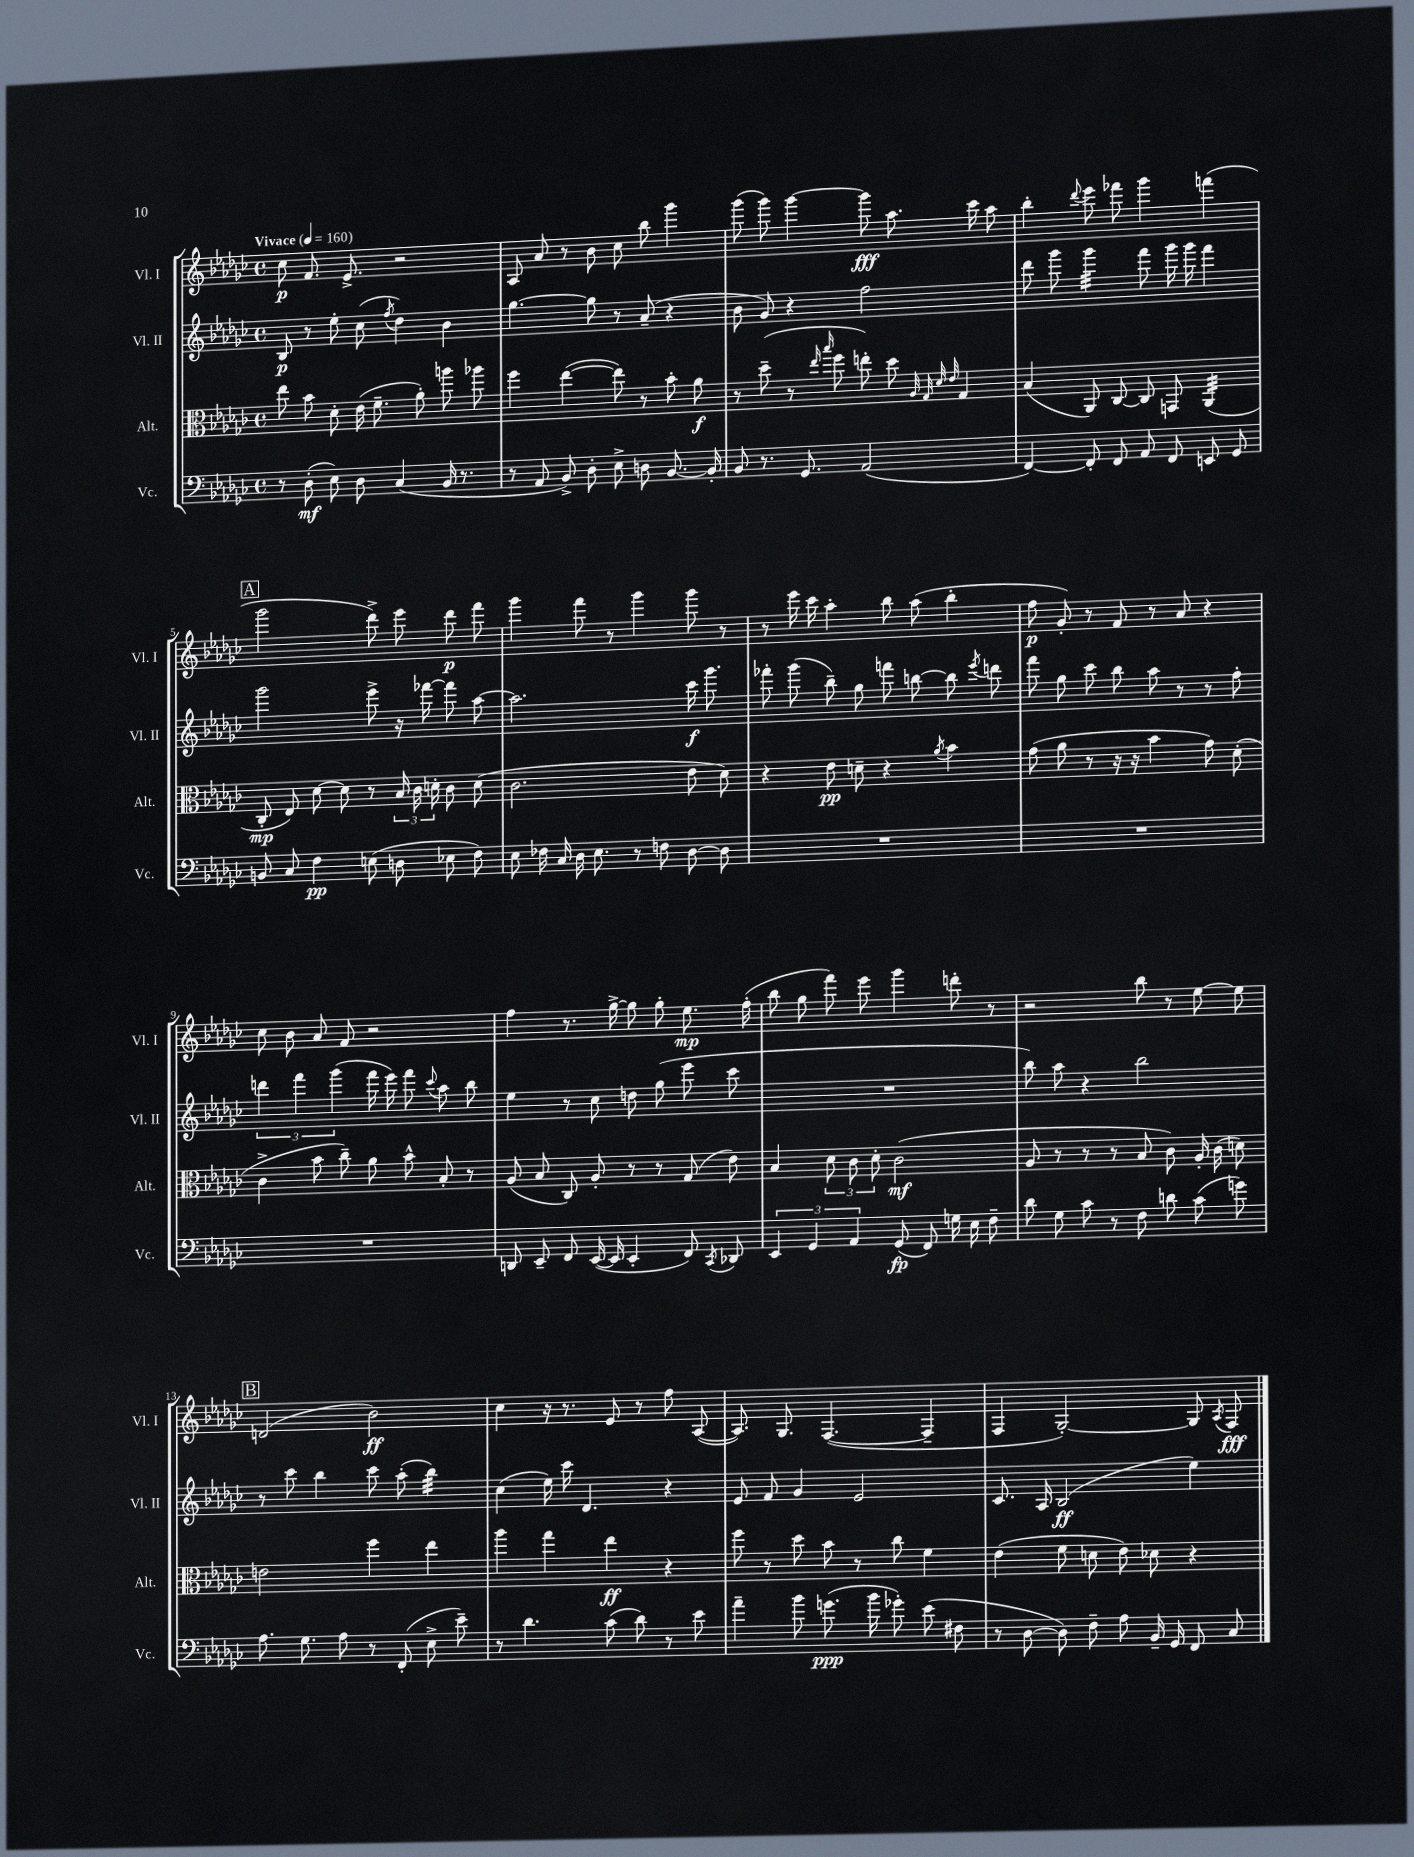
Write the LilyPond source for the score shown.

<<
\new StaffGroup <<
\new Staff = "s0" \with { instrumentName = "Vl. I" shortInstrumentName = "Vl. I" } {
    \clef treble \key ges \major \defaultTimeSignature \time 4/4 \tempo "Vivace" 4 = 160
    \autoBeamOff ces''8\p f'8. ees'8.-> r2 |
    aes8 aes'8 r8 bes'8 ces''8 bes''8 ges'''4 |
    ges'''8( ges'''8) ges'''4~ ges'''8\fff aes''8. ces'''16 aes''8 |
    bes''4-. \appoggiatura { des'''8 } ees'''8 fes'''8 ges'''4 f'''4( |
    \mark \markup { \box "A" } ges'''2 des'''8->) ees'''8 des'''8\p f'''8 |
    ges'''4 f'''8 r8 ges'''4 ges'''8 r8 |
    r8 ees'''16 ces'''16 aes''4-. bes''8 aes''8( bes''4-. |
    f''8\p ges'8-.) r8 f'8 r8 aes'8 r4 |
    ces''8 bes'8 aes'8 f'8 r2 |
    f''4 r8. ges''16~-> ges''8 ges''8-. ees''8.\mp f''16-.( |
    bes''8 ges''8 f'''8) ees'''8 ges'''4 d'''8-. r8 |
    r2 bes''8 r8 ees''8~ ees''8 |
    \mark \markup { \box "B" } d'2( bes'2\ff) |
    ces''4 r16 r8. ees'8 r8 f''8 aes8~( |
    aes8.) ges8. f4.~( f4-- |
    f4 ges2~-.) ges8 \acciaccatura { aes8 } f8\fff \bar "|." |
}
\new Staff = "s1" \with { instrumentName = "Vl. II" shortInstrumentName = "Vl. II" } {
    \clef treble \key ges \major \defaultTimeSignature \time 4/4
    \autoBeamOff bes8\p r8 ees''8-. ces''8( \acciaccatura { f''8 } des''4) bes'4 |
    ges''4.~ ges''8 r8 aes'8--( r4 |
    bes'8 ges'8) r4 f''2 |
    des'''8 ges'''8 ges'''4:32 f'''8 ges'''16 ges'''16 f'''4 |
    \mark \markup { \box "A" } ges'''2 ees'''8-> r16 fes'''16~ fes'''8 aes''8~ |
    aes''2. ces'''16\f ges'''8. |
    fes'''8-. ges'''8( bes''8--) ges''8 f'''8 b''8~ b''8 \acciaccatura { ees'''8 } d'''8 |
    f'''8 ges''8 ces'''8 bes''8 aes''8 r8 r8 f''8-. |
    \tuplet 3/2 { d'''4 f'''4 ges'''4( } f'''16 ees'''16) f'''8 \appoggiatura { ces'''8 } aes''8 bes''8 |
    ees''4 r8 ces''8 d''8 ges''8( ees'''8 ces'''8 |
    R1 |
    bes''8) aes''8 r4 bes''2 |
    \mark \markup { \box "B" } r8 ces'''8 bes''4 ces'''8 aes''8-.( bes''4:32) |
    ces''4( ees''16) ces'''16 des'4. r4 |
    ees'8 f'8 ges'4 ees'2 |
    ces'8. aes16 bes2\ff( ees''4) \bar "|." |
}
\new Staff = "s2" \with { instrumentName = "Alt." shortInstrumentName = "Alt." } {
    \clef alto \key ges \major \defaultTimeSignature \time 4/4
    \autoBeamOff ees''8 bes'8 des'8-. ees'16( f'8.-- aes'8-.) a''8 aes''8 |
    f''4 ees''4~( ees''8) r8 bes'8-. aes'8\f |
    r8 des''8--( r8 \grace { ees''16 bes''16 } f''8 e''8-.) des''8 \grace { aes32 ges32 des'32 ees'32 } ges4 |
    bes4( aes,8) ces8~ ces8 g,8 aes,4:32( |
    \mark \markup { \box "A" } ces8-.\mp ees8) des'8~ des'8 r8 \tuplet 3/2 { bes16 ces'16 d'16-. } ces'8 d'8( |
    ces'2. ees'8 des'8) |
    r4 ees'8\pp d'8-- r4 \acciaccatura { aes'8 } bes'4 |
    ges'8( aes'8 r8 r16 r16 bes'4 ges'8) des'8-.( |
    ces'4-> bes'8 ces''8--) aes'8 bes'8-^ bes8-. r8 |
    aes8( bes8 ces8) aes8-. r8 r8 ges8( ees'8) |
    bes4 \tuplet 3/2 { des'8 ces'8 des'8-. } ces'2\mf( |
    aes8 r8 r8 r8 bes8 ces'8) aes16-. ces'16( d'8) |
    \mark \markup { \box "B" } e'2 f''4 ees''4 |
    aes''4 ges''4 ees''4\ff r4 |
    f''8 r8 des''8 bes'8 r8 ces''8 f'4 |
    ees'4( f'8 d'8 ees'8) des'8 r4 \bar "|." |
}
\new Staff = "s3" \with { instrumentName = "Vc." shortInstrumentName = "Vc." } {
    \clef bass \key ges \major \defaultTimeSignature \time 4/4
    \autoBeamOff r8 des8-.\mf( ees8) des8 ces4( bes,16 r8. |
    r8 aes,8 bes,8->) des8-. ees8-> d8 bes,8.~ bes,16-. |
    bes,8 r8. ges,8. aes,2( |
    f,4~) f,8-. f,8 aes,8 f,8 e,8 ges,8 |
    \mark \markup { \box "A" } b,8 ces8 f4\pp e8( d8 ees8 f8) |
    ees8 fes16 ces16 des16 ees8. r8 f8 des8~ des8 |
    R1 |
    R1 |
    R1 |
    d,8 ees,8-- f,8 ees,16~( ees,16 ees,4-. f,8) \acciaccatura { ces,8 } des,8 |
    \tuplet 3/2 { ees,4 ges,4 aes,4 } ges,8\fp( f,8) g16 ees16 f8-- |
    des'8 ges8 ces'8 r8 f8 d'8 ces'8( g'8) |
    \mark \markup { \box "B" } aes8. ges8. aes8 r8 f,8-.( ees8-> ees'8--) |
    r8 des'4. ces'8( des'8) r8 ees'8 |
    aes'4-- bes'8 g'8.\ppp( bes'16 ges'8-.) ees'8( fis8 |
    r8 des8~ des8) f8-- aes8 bes,16-- ges,16 f,8 ces8 \bar "|." |
}
>>
>>
